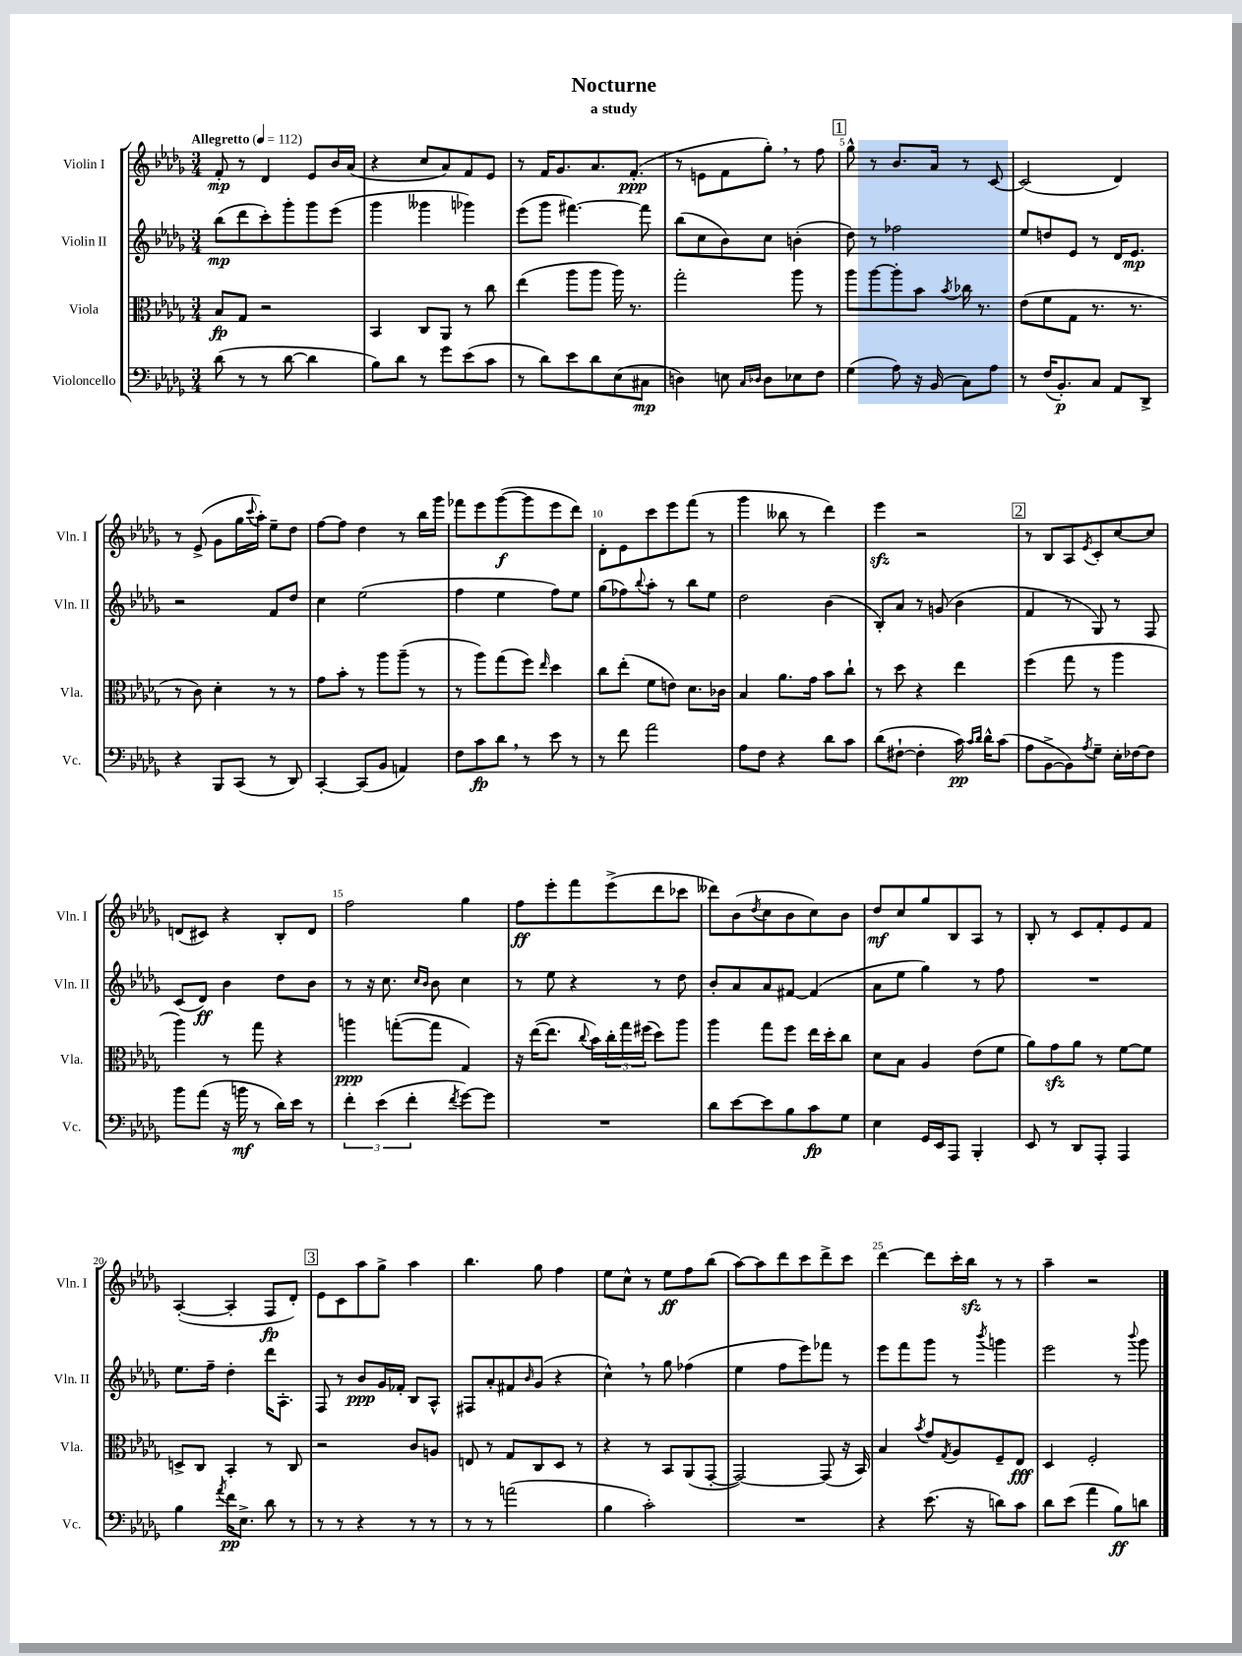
\header { title = "Nocturne" subtitle = "a study" }
<<
\new StaffGroup <<
\new Staff = "s0" \with { instrumentName = "Violin I" shortInstrumentName = "Vln. I" } {
    \clef treble \key des \major \numericTimeSignature \time 3/4 \tempo "Allegretto" 4 = 112
    f'8-.\mp r8 des'4 ees'8 bes'16 aes'16( |
    r4 c''8 aes'8) f'8 ees'8 |
    r8 f'16 ges'8. aes'8. f'8.-.\ppp( |
    r8 e'8 f'8 ges''8-.) \breathe r8 f''8 |
    \mark \markup { \box "1" } ges''8-^ r8 bes'8. aes'16 r8 c'8~ |
    c'2( des'4) |
    r8 ees'8->( ges'8 ges''16 \appoggiatura { c'''8 } aes''16-.) ees''8-- des''8 |
    f''8~ f''8 des''4 r8 bes''16 ges'''16 |
    fes'''8 ees'''8 ges'''8~\f( ges'''8 ees'''8 des'''8) |
    des'8-. ees'8 c'''8 ees'''8 f'''8( r8 |
    ges'''4 beses''8 r8 des'''4) |
    ees'''4\sfz r2 |
    \mark \markup { \box "2" } r8 bes8 aes8 \acciaccatura { ees'8 } c'8-. c''8~ c''8 |
    d'8( cis'8) r4 bes8-. d'8 |
    f''2 ges''4 |
    f''8\ff ees'''8-. f'''8 ees'''8->( des'''8 ces'''8 |
    deses'''8) bes'8( \acciaccatura { des''8 } c''8 bes'8 c''8) bes'8 |
    des''8\mf c''8 ges''8 bes8 aes8 r8 |
    bes8-. r8 c'8 f'8-. ees'8 f'8 |
    aes4~-.( aes4-. f8\fp des'8-.) |
    \mark \markup { \box "3" } ees'8 c'8 aes''8 ges''8-> aes''4 |
    bes''4. ges''8 f''4 |
    ees''8 c''8-^ r8 ees''8\ff f''8 bes''8( |
    aes''8~) aes''8 des'''8 c'''8 des'''8-> c'''8 |
    des'''4~ des'''8 c'''16-. bes''16\sfz r8 r8 |
    aes''4-- r2 \bar "|." |
}
\new Staff = "s1" \with { instrumentName = "Violin II" shortInstrumentName = "Vln. II" } {
    \clef treble \key des \major \numericTimeSignature \time 3/4
    bes''8\mp( des'''8 c'''8-.) ges'''8-. ges'''8 ees'''8( |
    ges'''4 geses'''4 ges'''4) |
    ees'''8( ges'''8 fis'''4.~) fis'''8 |
    bes''8( c''8 bes'8) c''8 b'4-.( |
    \mark \markup { \box "1" } des''8) r8 fes''2 |
    ees''8 d''8 ees'8 r8 des'16 ees'8.\mp |
    r2 f'8 des''8 |
    c''4 ees''2( |
    f''4 ees''4 f''8) ees''8 |
    ges''8( fes''8) \appoggiatura { bes''8 } aes''8-. r8 bes''8 ees''8 |
    des''2 bes'4( |
    bes8-.) aes'8 r8 g'8( bes'4 |
    \mark \markup { \box "2" } f'4 r8 ges8) r8 f8 |
    c'8( des'8\ff) bes'4 des''8 bes'8 |
    r8 r16 c''8. \grace { c''16 bes'16 } bes'8 c''4 |
    r8 ees''8 r4 r8 des''8 |
    bes'8-. aes'8 aes'8 fis'8~ fis'4( |
    aes'8 ees''8 ges''4) r8 f''8 |
    R2. |
    ees''8. f''16-- des''4-. des'''16 aes8.-. |
    \mark \markup { \box "3" } f8 r8 bes'8\ppp ges'16 fes'16-. bes8 aes8-^ |
    fis8 aes'8-. fis'8 \grace { bes'16 } ges'8( r4 |
    c''4-^) \breathe r8 ges''8 fes''4( |
    ees''4 f''8 ees'''8) fes'''8 r8 |
    ees'''8 f'''8 ges'''8 r8 \acciaccatura { bes'''8 } g'''4 |
    ees'''2 r8 \appoggiatura { bes'''8 } ges'''8 \bar "|." |
}
\new Staff = "s2" \with { instrumentName = "Viola" shortInstrumentName = "Vla." } {
    \clef alto \key des \major \numericTimeSignature \time 3/4
    bes8\fp ges8 r2 |
    bes,4 c8 aes,8 r8 c''8 |
    ees''4( aes''8 aes''8 aes''16) r8. |
    ges''2-. aes''8 r8 |
    \mark \markup { \box "1" } aes''8 aes''8~ aes''8-. bes'8 \acciaccatura { bes'8 } ces''16 r8. |
    ees'8( f'8 ges8 r8. r8. |
    r8 c'8) des'4-. r8 r8 |
    ges'8 bes'8-. r8 aes''8 aes''8--( r8 |
    r8 aes''8) ges''8( f''8) \grace { ees''16 } des''4 |
    c''8 ees''8-.( f'8 e'8) des'8. ces'16 |
    bes4 aes'8. ges'16 bes'8 c''8-! |
    r8 des''8 r4 ees''4 |
    \mark \markup { \box "2" } f''4( ges''8 r8 aes''4 |
    aes''4) r8 ges''8 r4 |
    a''4\ppp g''8~-.( g''8 ges4) |
    r16 ees''16~( ees''8. \appoggiatura { c''8 } bes'16) \tuplet 3/2 { c''16-. ges''16 fis''16( } des''8) aes''8 |
    aes''4 ges''8 f''8 ees''16 des''16-. c''8 |
    des'8 bes8 aes4 ees'8( f'8 |
    aes'8) ges'8\sfz aes'8 r8 f'8~ f'8 |
    d8-> c8 bes,4-. r8 c8 |
    \mark \markup { \box "3" } r2 c'8 a8 |
    e8 r8 ges8 c8 des8 r8 |
    r4 r8 bes,8 aes,8( ges,8~-. |
    ges,2~) ges,8( r16 bes,16) |
    bes4 \acciaccatura { bes'8 } ges'8 \acciaccatura { ges8 } aes8 f8-- ees8\fff |
    des4 f2-. \bar "|." |
}
\new Staff = "s3" \with { instrumentName = "Violoncello" shortInstrumentName = "Vc." } {
    \clef bass \key des \major \numericTimeSignature \time 3/4
    des'8( r8 r8 des'8~ des'4 |
    bes8) des'8 r8 ges'8 ees'8( c'8 |
    r8 des'8) ees'8 des'8 ees8( cis8\mp |
    d4) e8 \grace { c16 des16 } des8 ees8 f8 |
    \mark \markup { \box "1" } ges4( aes8) r16 bes,16( c8) aes8 |
    r8 f16( bes,8.-.\p) c8 aes,8 des,8-> |
    r4 bes,,8 c,8( r8 des,8) |
    c,4~-. c,8( bes,8 a,4) |
    f8 c'8\fp des'8 \breathe r8 ees'8 r8 |
    r8 f'8 aes'2 |
    aes8 f8 r4 des'8 c'8 |
    des'8( fis8~-! fis4-. c'16\pp) \grace { c'16 des'16 } des'16-^ c'8( |
    \mark \markup { \box "2" } aes8 bes,8~-> bes,8) \acciaccatura { aes8 } ges8-- ees16-. fes16~ fes8 |
    bes'8 aes'8( r16 b'16\mf r8 des'16) ees'16 r8 |
    \tuplet 3/2 { f'4-. ees'4( f'4-. } \acciaccatura { f'8 } ges'8~) ges'8 |
    R2. |
    des'8 ees'8~ ees'8 bes8 c'8\fp ges8 |
    ees4 ges,16 ees,16 aes,,8 bes,,4-. |
    ees,8 r8 des,8 aes,,8-. aes,,4 |
    bes4 \acciaccatura { aes'8 } f'16\pp ees8.-> des'8 r8 |
    \mark \markup { \box "3" } r8 r8 r4 r8 r8 |
    r8 r8 a'2( |
    bes4 c'2-.) |
    R2. |
    r4 ees'8.( r16 d'8) c'8 |
    des'8 ees'8( aes'4 bes8\ff) d'8 \bar "|." |
}
>>
>>
\layout { \context { \Score \override BarNumber.break-visibility = ##(#f #t #t) barNumberVisibility = #(every-nth-bar-number-visible 5) } }
